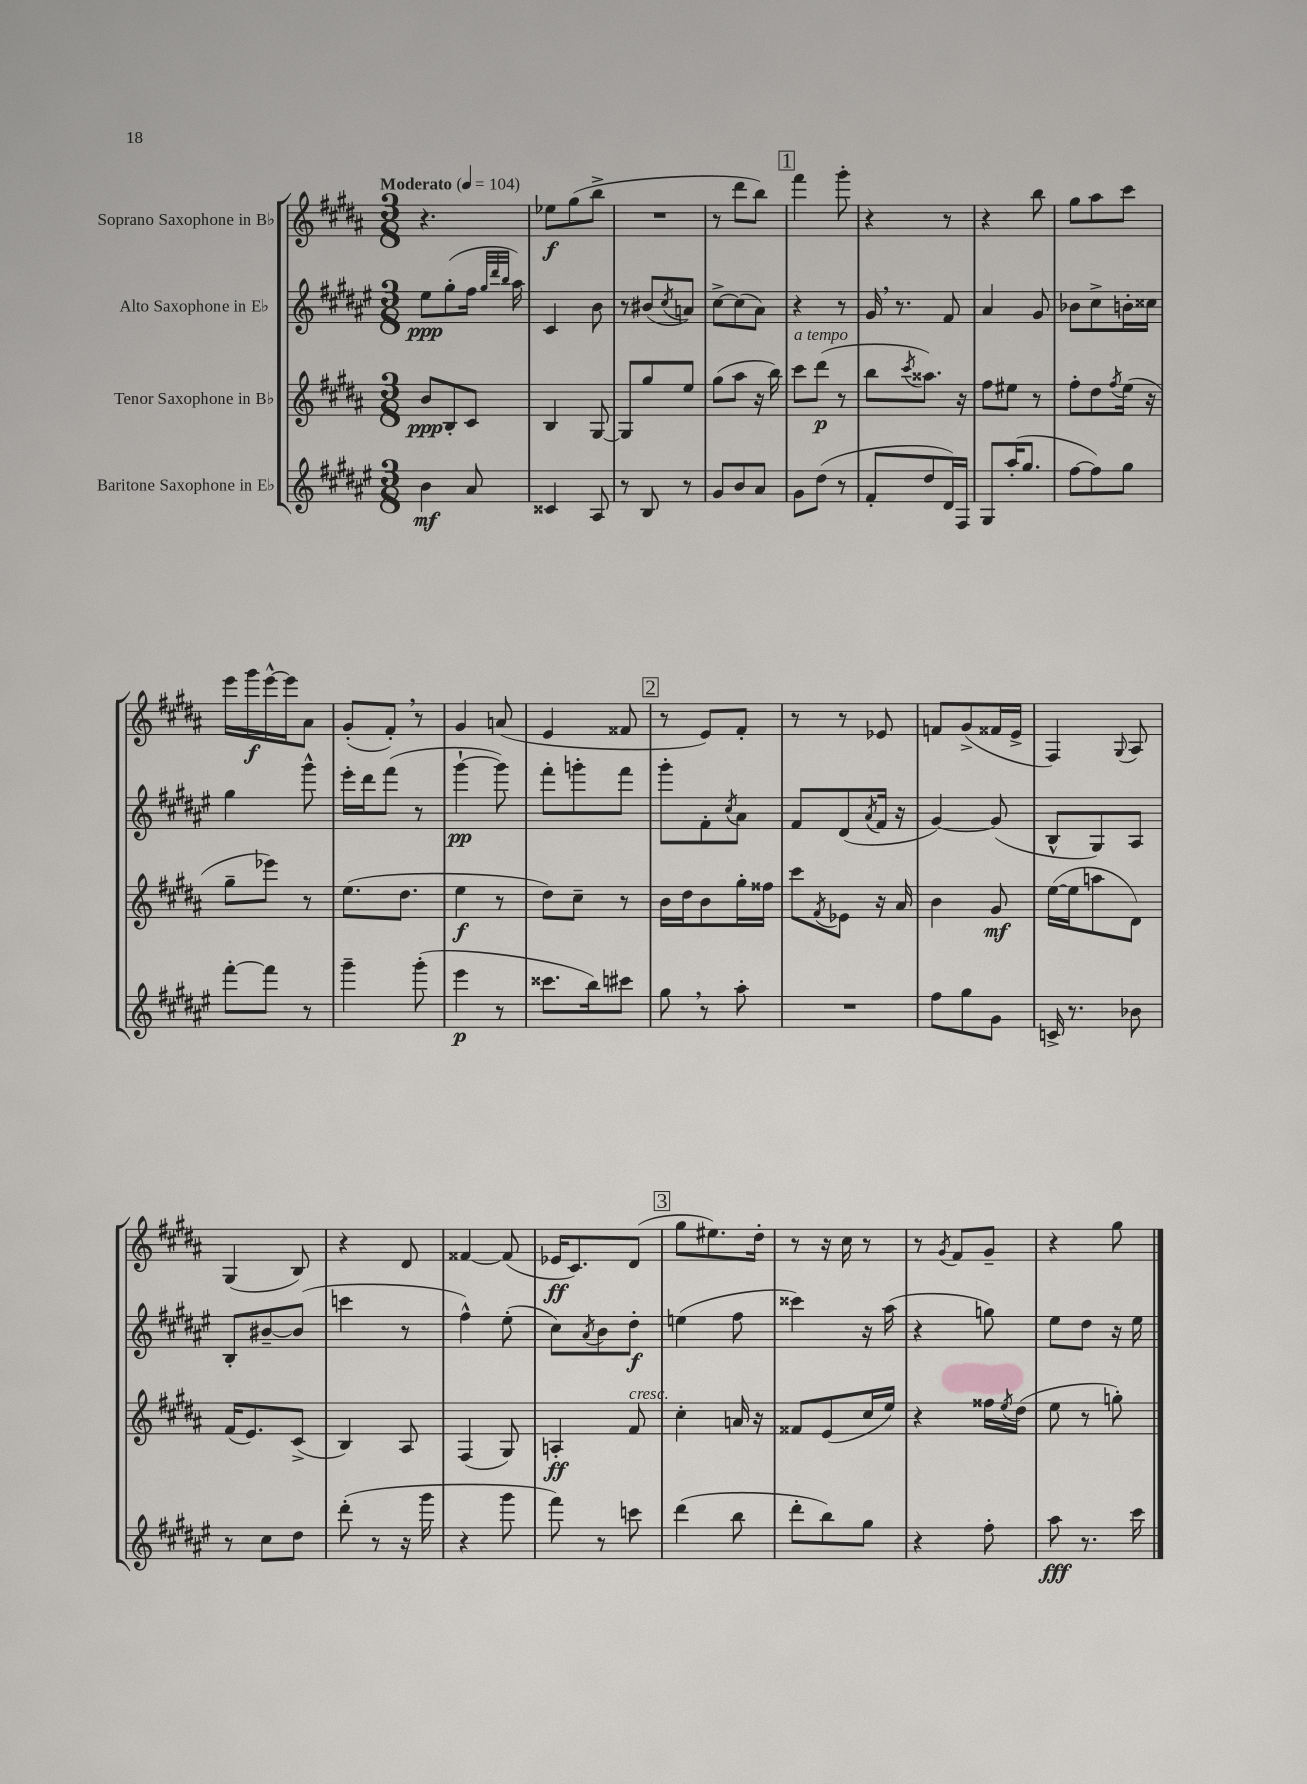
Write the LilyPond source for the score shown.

<<
\new StaffGroup <<
\new Staff = "s0" \with { instrumentName = "Soprano Saxophone in Bb" } {
    \clef treble \key b \major \numericTimeSignature \time 3/8 \tempo "Moderato" 4 = 104
    r4. |
    ees''8\f gis''8( b''8-> |
    R4. |
    r8 dis'''8 b''8) |
    \mark \markup { \box "1" } fis'''4 gis'''8-. |
    r4 r8 |
    r4 b''8 |
    gis''8 ais''8 cis'''8 |
    e'''16 gis'''16\f e'''16~-^ e'''16 ais'8 |
    gis'8-.( fis'8-.) \breathe r8 |
    gis'4 a'8( |
    e'4 fisis'8 |
    \mark \markup { \box "2" } r8 e'8) fis'8-. |
    r8 r8 ees'8 |
    f'8 gis'8->( fisis'16 e'16-> |
    fis4) \appoggiatura { gis8 } ais8 |
    gis4( b8) |
    r4 dis'8 |
    fisis'4~ fisis'8( |
    ees'16\ff cis'8.) dis'8( |
    \mark \markup { \box "3" } gis''8 eis''8.) dis''16-. |
    r8 r16 cis''16 r8 |
    r8 \acciaccatura { gis'8 } fis'8 gis'8-- |
    r4 gis''8 \bar "|." |
}
\new Staff = "s1" \with { instrumentName = "Alto Saxophone in Eb" } {
    \clef treble \key fis \major \numericTimeSignature \time 3/8
    eis''8\ppp gis''8-.( fis''16 \grace { gis''32 dis'''32 b''32 } ais''16) |
    cis'4 b'8 |
    r8 bis'8( \acciaccatura { cis''8 } a'8) |
    cis''8~-> cis''8( ais'8) |
    \mark \markup { \box "1" } r4 r8 |
    gis'16 \breathe r8. fis'8 |
    ais'4 gis'8 |
    bes'8 cis''8-> b'16-. cisis''16 |
    gis''4 gis'''8-^ |
    eis'''16-. dis'''16 fis'''8( r8 |
    gis'''4~-!\pp gis'''8) |
    fis'''8-. g'''8-. fis'''8 |
    \mark \markup { \box "2" } gis'''8-. fis'8-. \acciaccatura { cis''8 } ais'8 |
    fis'8 dis'8( \acciaccatura { ais'8 } fis'16 r16 |
    gis'4~) gis'8( |
    b8-^ gis8) ais8 |
    b8-. bis'8~-- bis'8( |
    c'''4 r8 |
    fis''4-^) eis''8-.( |
    cis''8) \acciaccatura { ais'8 } b'8 dis''8-.\f |
    \mark \markup { \box "3" } e''4( fis''8 |
    cisis'''4) r16 ais''16( |
    r4 g''8) |
    eis''8 dis''8 r16 eis''16 \bar "|." |
}
\new Staff = "s2" \with { instrumentName = "Tenor Saxophone in Bb" } {
    \clef treble \key b \major \numericTimeSignature \time 3/8
    b'8\ppp b8-. cis'8 |
    b4 gis8~ |
    gis8 gis''8 e''8 |
    gis''8( ais''8 r16 b''16) |
    \mark \markup { \box "1" } cis'''8^\markup { \italic "a tempo" } dis'''8\p( r8 |
    b''8 \acciaccatura { cis'''8 } aisis''8.) r16 |
    fis''8 eis''8 r8 |
    fis''8-. dis''8 \acciaccatura { fis''8 } e''16( r16 |
    gis''8-- ees'''8) r8 |
    e''8.( dis''8. |
    e''4\f r8 |
    dis''8) cis''8-- r8 |
    \mark \markup { \box "2" } b'16 dis''16 b'8 gis''16-. fisis''16 |
    cis'''8 \acciaccatura { fis'8 } ees'8 r16 ais'16 |
    b'4 gis'8\mf |
    e''16~( e''16 a''8 dis'8) |
    fis'16( e'8.) cis'8->( |
    b4) ais8 |
    fis4( gis8) |
    a4-.\ff fis'8^\markup { \italic "cresc." } |
    \mark \markup { \box "3" } cis''4-. a'16 r16 |
    fisis'8 e'8( cis''16 e''16) |
    r4 fisis''16 \acciaccatura { e''8 } dis''16( |
    e''8 r8 g''8-.) \bar "|." |
}
\new Staff = "s3" \with { instrumentName = "Baritone Saxophone in Eb" } {
    \clef treble \key fis \major \numericTimeSignature \time 3/8
    b'4\mf ais'8 |
    cisis'4 ais8 |
    r8 b8 r8 |
    gis'8 b'8 ais'8 |
    \mark \markup { \box "1" } gis'8 dis''8( r8 |
    fis'8-. dis''8 dis'16) fis16 |
    gis8 ais''16-.( gis''8. |
    fis''8~ fis''8) gis''8 |
    fis'''8~-. fis'''8 r8 |
    gis'''4-- gis'''8-.( |
    eis'''4\p r8 |
    cisis'''8. b''16) cis'''8 |
    \mark \markup { \box "2" } gis''8 \breathe r8 ais''8-. |
    R4. |
    fis''8 gis''8 gis'8 |
    c'16-> r8. bes'8 |
    r8 cis''8 dis''8 |
    dis'''8-.( r8 r16 gis'''16 |
    r4 gis'''8 |
    fis'''8) r8 c'''8 |
    \mark \markup { \box "3" } dis'''4( b''8 |
    dis'''8-. b''8) gis''8 |
    r4 fis''8-. |
    ais''8\fff r8. cis'''16 \bar "|." |
}
>>
>>
\layout { \context { \Score \remove "Bar_number_engraver" } }
